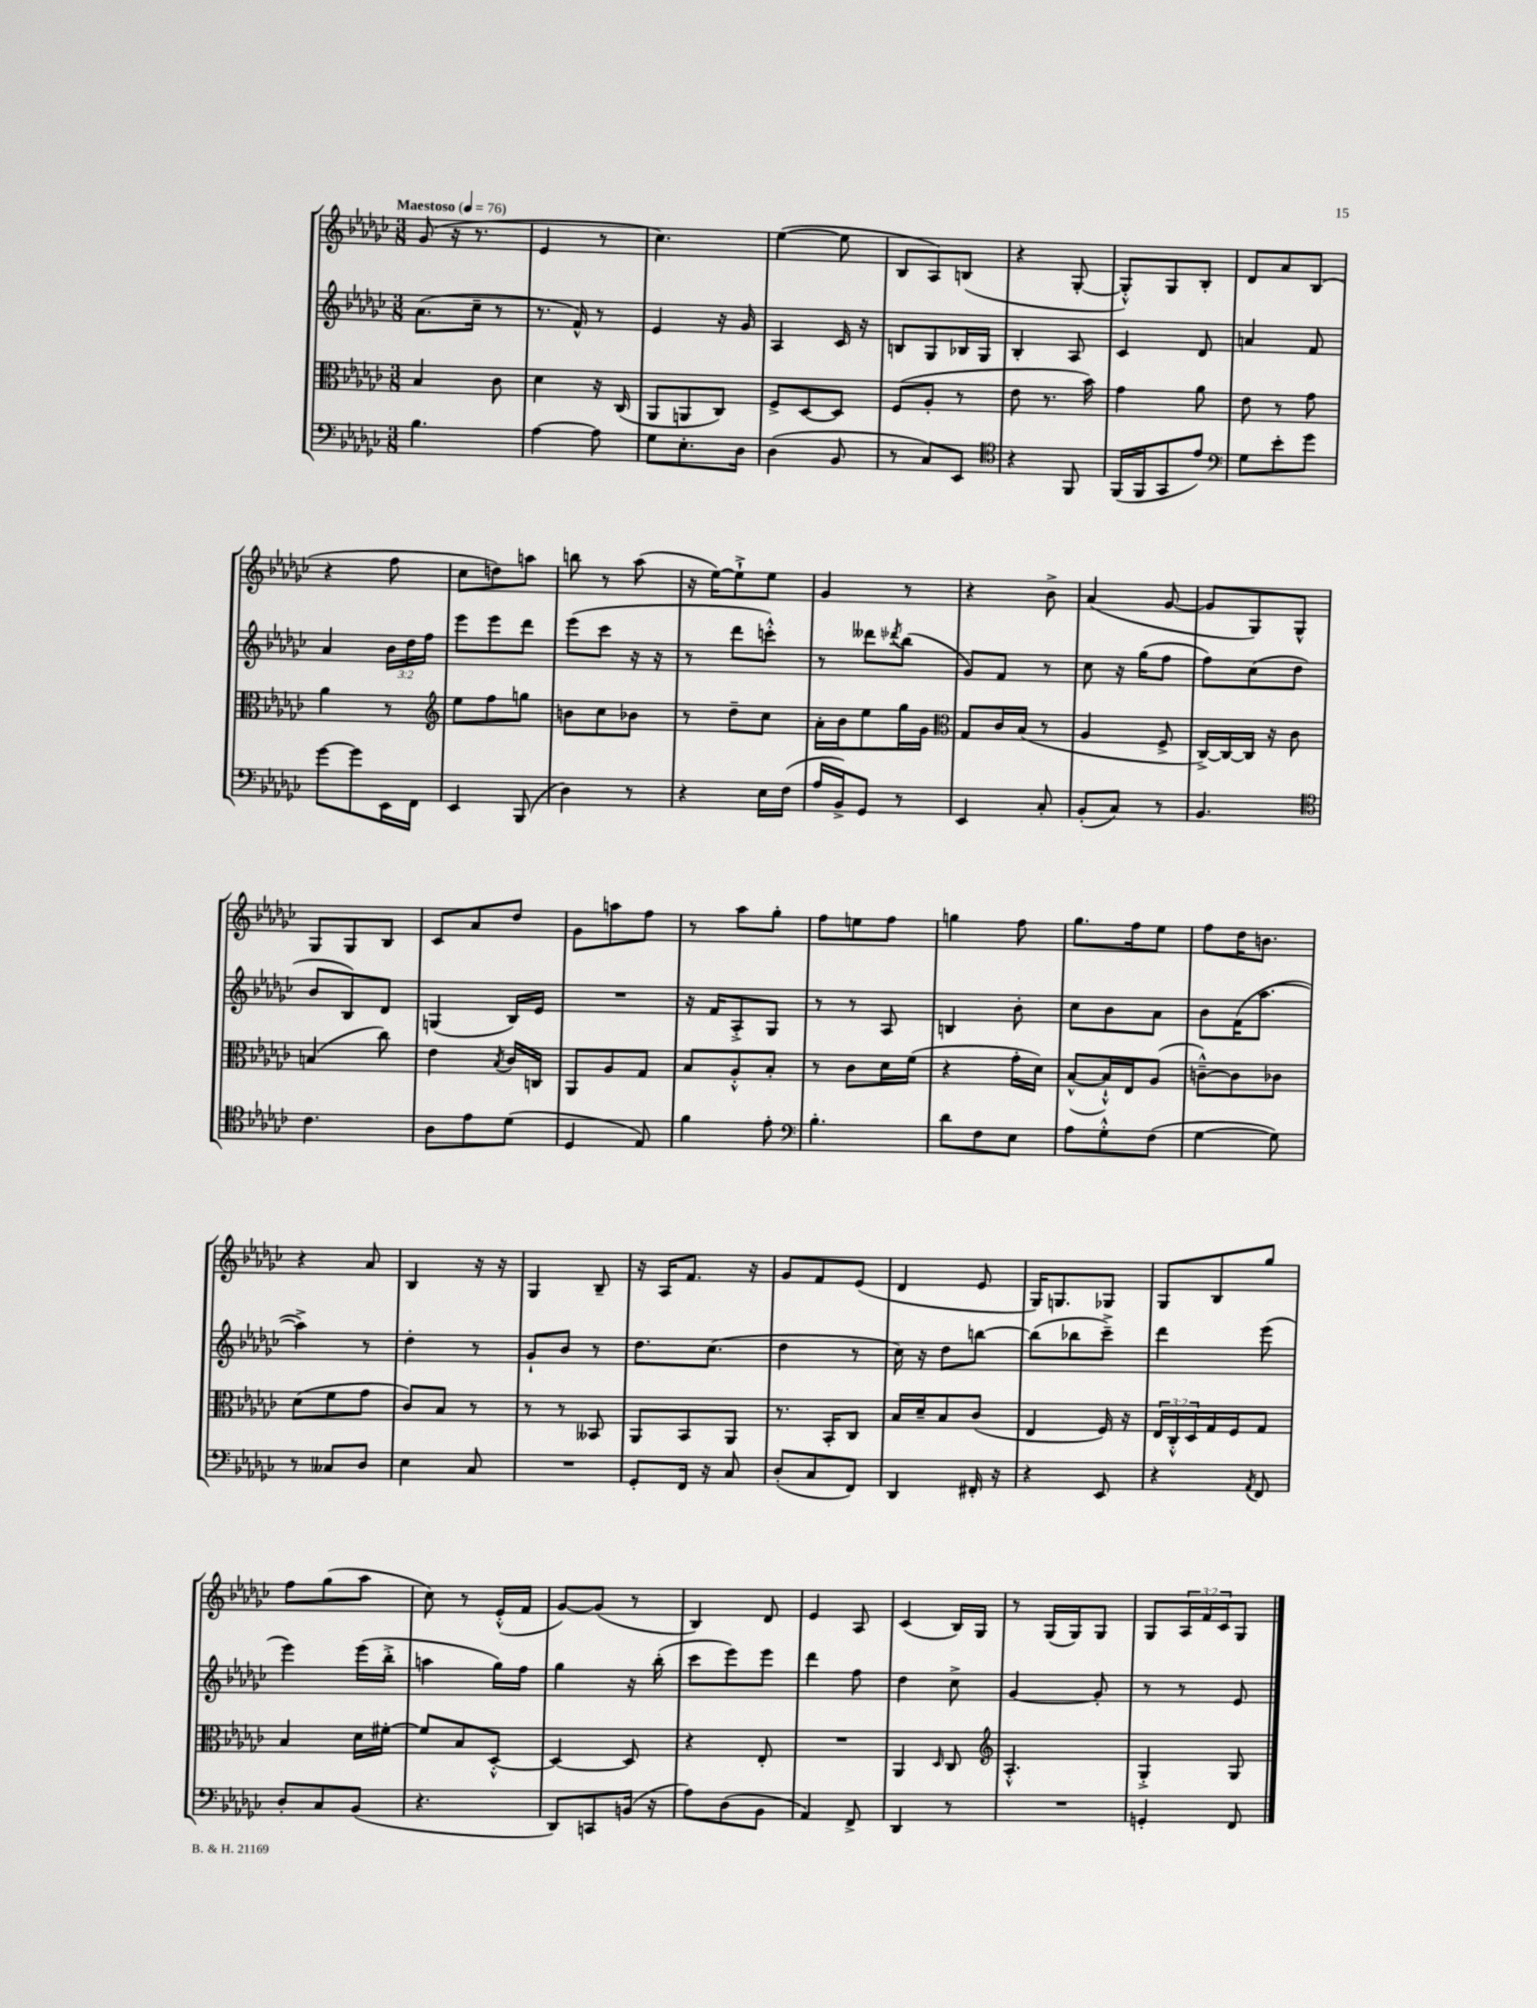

**kern	**kern	**kern	**kern
*staff4	*staff3	*staff2	*staff1
*clefF4	*clefC3	*clefG2	*clefG2
*k[b-e-a-d-g-c-]	*k[b-e-a-d-g-c-]	*k[b-e-a-d-g-c-]	*k[b-e-a-d-g-c-]
*M3/8	*M3/8	*M3/8	*M3/8
*MM76	*MM76	*MM76	*MM76
4.B-	4B-	(8.a-	(8g-
.	.	.	16r
.	.	16cc-~	8.r
.	8c-	8r	.
=	=	=	=
[4A-	4d-	8.r	4e-
.	.	16f^^)	.
8A-]	16r	8r	8r
.	(16C-	.	.
=	=	=	=
8G-	8AA-	4e-	4.cc-)
8.E-'	8AA	.	.
.	8C-)	16r	.
16D-	.	16g-	.
=	=	=	=
(4D-	8F^	4A-	([4ee-
.	[8D-	.	.
8BB-	8D-]	16c-	8ee-]
.	.	16r	.
=	=	=	=
8r	(8F	8B	8B-
8C-)	8A-'	8G-	8A-)
8EE-	8r	16B-	(8B
.	.	16G-	.
=	=	=	=
*clefC4	*	*	*
4r	8e-	4B-'	4r
.	8.r	.	.
8FF	.	8A-	[8G-'
.	16b-)	.	.
=	=	=	=
(16FF	4g-	4c-	8G-'^^])
16FF	.	.	.
8GG-	.	.	8G-
8e-)	8a-	8d-	8B-'
=	=	=	=
*clefF4	*	*	*
8G-	8e-	4a	8d-
8e-'	8r	.	8a-
8g-	8g-	8f	(8B-
=	=	=	=
[8g-	4a-	4a-	4r
8g-]	.	.	.
16EE-	8r	24b-	8ff
.	.	24dd-	.
16FF	.	.	.
.	.	24ff	.
=	=	=	=
*	*clefG2	*	*
4EE-	8ee-	8eee-	8cc-
.	8ff	8eee-	8dd)
(8BBB-	8gg	8ddd-	8aa
=	=	=	=
4D-)	8b	(8eee-	8bb
.	8cc-	8ccc-	8r
8r	8b-	16r	(8aa-
.	.	16r	.
=	=	=	=
4r	8r	8r	16r
.	.	.	[16ee-)
.	8dd-~	8ddd-	8ee-`^]
16E-	8cc-	8ccc'^^)	8ee-
(16F	.	.	.
=	=	=	=
16A-	16a-'	8r	4g-
16BB-^)	16b-	.	.
8GG-	8ee-	8ddd--	.
.	.	8qddd-	.
8r	16gg-	(8bb-	8r
.	16g-	.	.
=	=	=	=
*	*clefC3	*	*
4EE-	8G-	8g-)	4r
.	16c-	8f	.
.	(16B-	.	.
8C-'	8r	8r	8b-^
=	=	=	=
(8BB-'	4A-	8cc-	(4a-
8C-)	.	16r	.
.	.	(16gg-	.
8r	8F^	8ff	[8g-
=	=	=	=
4.BB-	[16C-^)	8ff)	8g-]
.	16C-_	.	.
.	16C-]	(8cc-	8G-)
.	16r	.	.
.	8c-	8dd-	8G-^^
=	=	=	=
*clefC4	*	*	*
4.c-	(4B	8b-	8G-
.	.	8B-)	8G-
.	8cc-)	8d-	8B-
=	=	=	=
8A-	4e-	(4G	8c-
8e-	.	.	8a-
.	8qB-	.	.
(8d-	16c-	16B-)	8dd-
.	16C	16e-	.
=	=	=	=
4D-	8AA-	4.r	8g-
.	8A-	.	8aa
8E-)	8G-	.	8ff
=	=	=	=
4f	8B-	16r	8r
.	.	16f	.
.	8A-'^^	8A-'^	8aa-
8e-'	8B-'	8G-	8gg-'
=	=	=	=
*clefF4	*	*	*
4.B-'	8r	8r	8ff
.	8c-	8r	8ee
.	16d-	8A-	8ff
.	(16f	.	.
=	=	=	=
8d-	4r	4B	4gg
8F	.	.	.
8E-	16g-'	8b-'	8ff
.	16d-)	.	.
=	=	=	=
8A-	([8B-^^	8cc-	8.gg-
8G-'^^	16B-`^^])	8b-	.
.	16E-	.	16ff
(8F	(8A-	8a-	8ee-
=	=	=	=
[4G-	[8c~^^)	8b-	8ff
.	8c]	(16f	16dd-
.	.	[8.aa-	8.b
8G-])	8c-	.	.
=	=	=	=
8r	(8d-	4aa-^])	4r
8C--	8f	.	.
8D-	8g-	8r	8a-
=	=	=	=
4E-	8c-)	4dd-'	4B-
.	8B-	.	.
8C-	8r	8r	16r
.	.	.	16r
=	=	=	=
4.r	8r	8g-`	4G-
.	8r	8b-	.
.	8BB--	8r	8B-~
=	=	=	=
8GG-'	8AA-	8.dd-	16r
.	.	.	16A-
16FF	8BB-	.	8.f
16r	.	(8.cc-	.
8C-	8AA-	.	.
.	.	.	16r
=	=	=	=
(8D-'	8.r	4dd-	8g-
8C-	.	.	8f
.	16BB-'	.	.
8FF)	8C-	8r	(8e-
=	=	=	=
4DD-	16B-	16cc-)	4d-
.	16d-~	16r	.
.	8B-	8dd-	.
16FF#'	(8c-	[8bb	8e-
16r	.	.	.
=	=	=	=
4r	4E-	(8bb]	16G-)
.	.	.	8.G
.	.	8bb-	.
8EE-	16F)	8ccc-~^)	8G-
.	16r	.	.
=	=	=	=
4r	24E-	4ddd-	8G-
.	24C-'^^	.	.
.	24D-	.	.
.	16G-	.	8B-
.	16F	.	.
8qAA-	.	.	.
8FF	8G-	(8eee-	8gg-
=	=	=	=
8D-'	4B-	4eee-)	8ff
8C-	.	.	(8gg-
(8BB-	16d-	(16eee-	8aa-
.	[16f#'	16bb-'^	.
=	=	=	=
4.r	8f#]	4aa	8cc-)
.	8B-	.	8r
.	[8D-'^^	16gg-)	(16e-'^^
.	.	16ff	16f
=	=	=	=
8DD-)	4D-_	4gg-	[8g-)
8CC	.	.	(8g-]
(16BB	8D-]	16r	8r
16r	.	(16bb-'	.
=	=	=	=
8A-)	4r	8ccc-	4B-)
(8D-	.	8eee-)	.
8BB-	8E-'	8eee-	8d-
=	=	=	=
4AA-)	4.r	4ddd-	4e-
8FF^	.	8ff	8A-
=	=	=	=
4DD-	4AA-	4dd-	(4c-
.	16qqD-	.	.
8r	8C-	8cc-^	16B-)
.	.	.	16G-
=	=	=	=
*	*clefG2	*	*
4.r	4.A-'^^	[4g-	8r
.	.	.	(16G-
.	.	.	16G-)
.	.	8g-']	8G-
=	=	=	=
4GG'	4G-'^	8r	8G-
.	.	8r	24A-
.	.	.	24f
.	.	.	24c-
8FF	8G-	8e-	8G-
==	==	==	==
*-	*-	*-	*-
